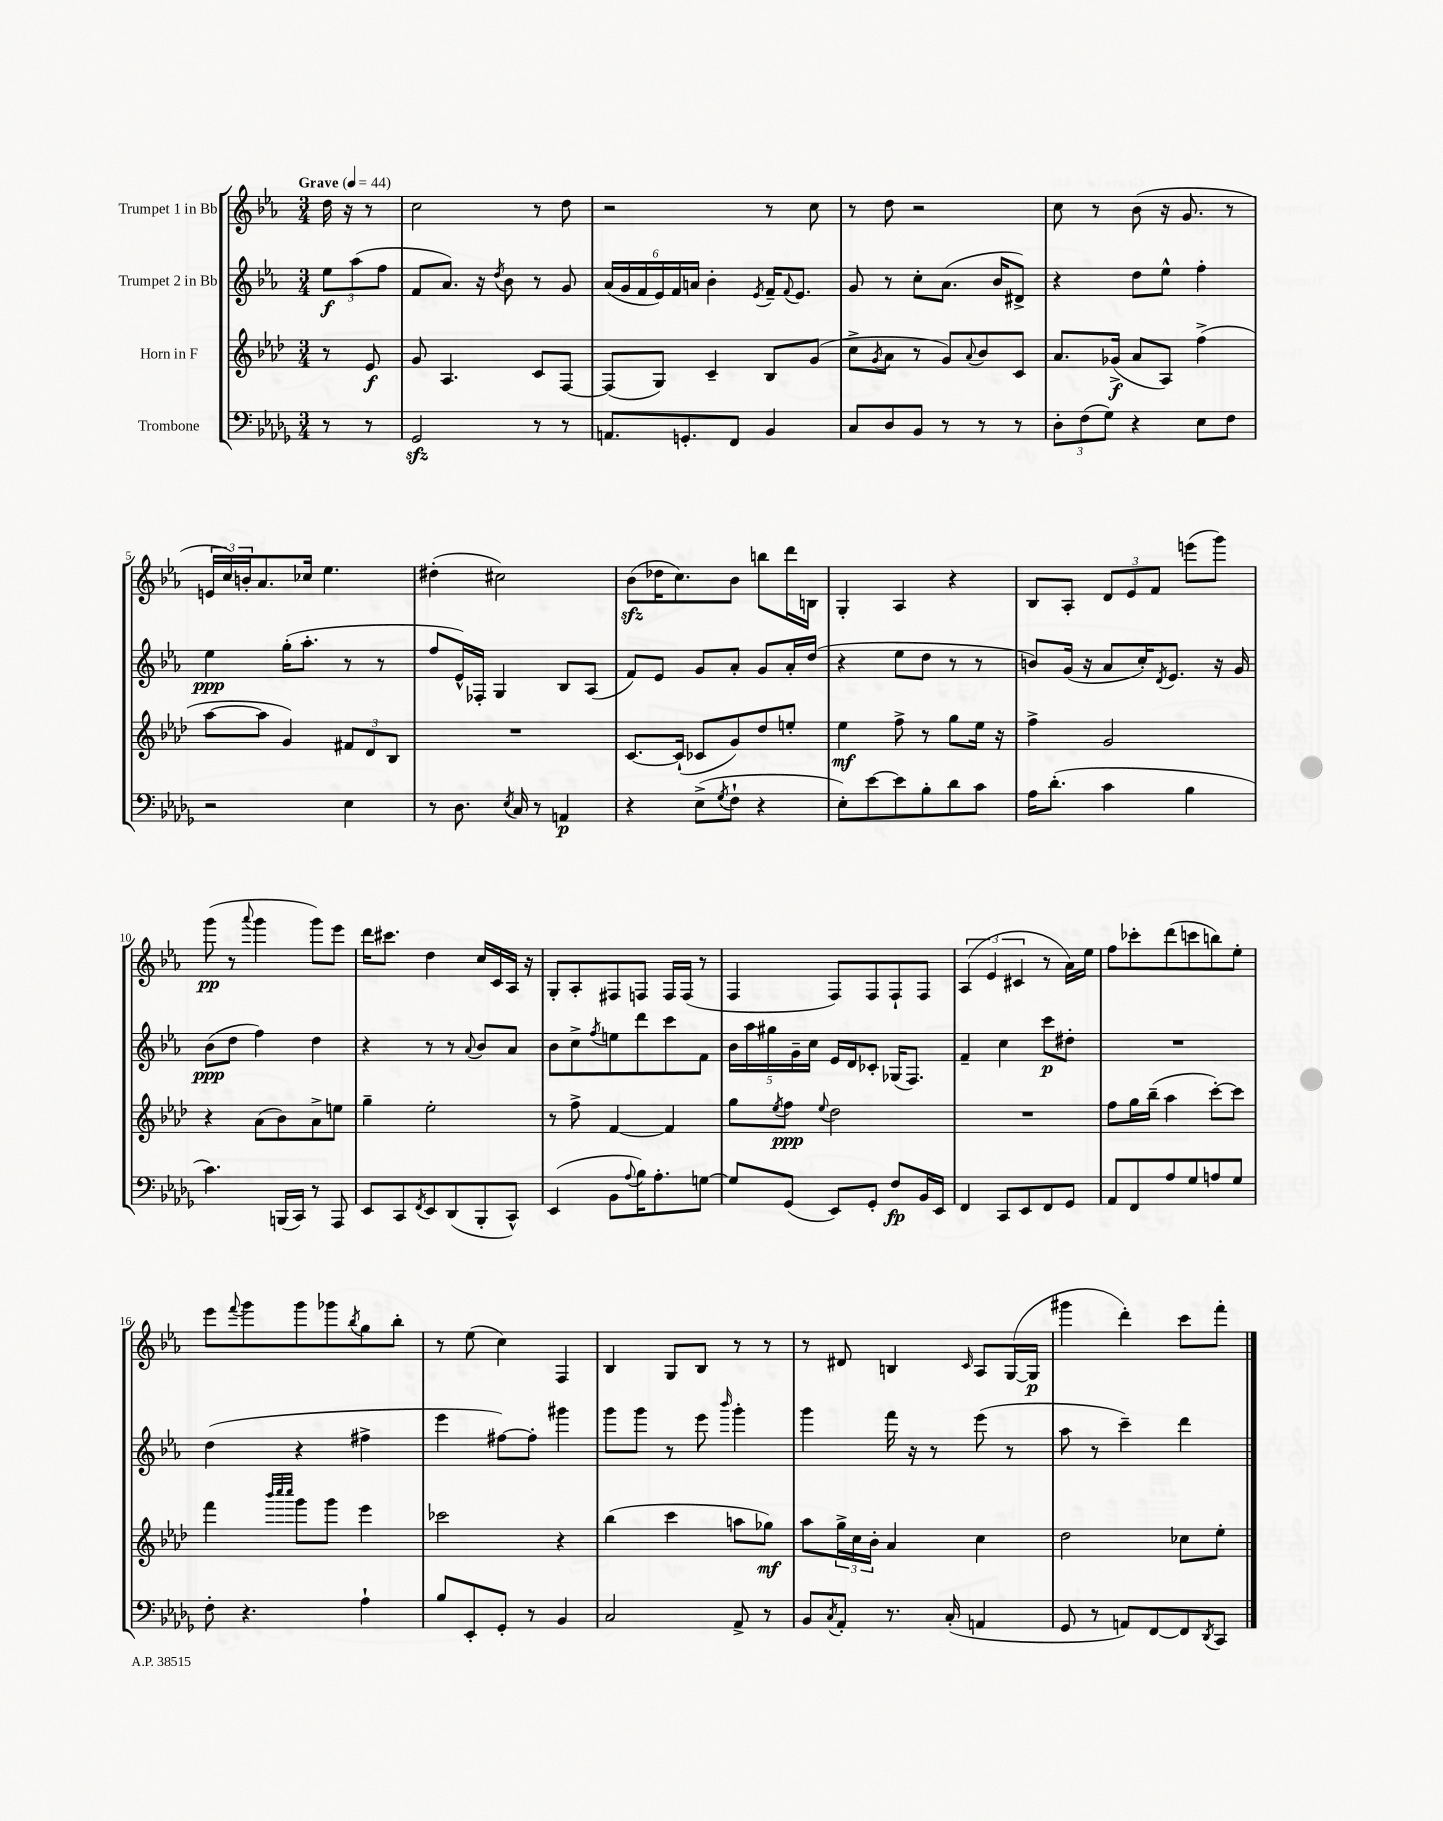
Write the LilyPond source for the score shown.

<<
\new StaffGroup <<
\new Staff = "s0" \with { instrumentName = "Trumpet 1 in Bb" } {
    \clef treble \key ees \major \numericTimeSignature \time 3/4 \partial 4 \tempo "Grave" 4 = 44
    d''16 r16 r8 |
    c''2 r8 d''8 |
    r2 r8 c''8 |
    r8 d''8 r2 |
    c''8 r8 bes'8( r16 g'8. r8 |
    \tuplet 3/2 { e'16 c''16) b'16-. } aes'8. ces''16 ees''4. |
    dis''4-.( cis''2) |
    bes'8\sfz( des''16 c''8.) bes'8 b''8 d'''16 b16 |
    g4-. aes4 r4 |
    bes8 aes8-. \tuplet 3/2 { d'8 ees'8 f'8 } e'''8( g'''8) |
    g'''8\pp( r8 \appoggiatura { aes'''8 } g'''4 g'''8) ees'''8 |
    d'''16 cis'''8. d''4 c''16 c'16 aes16 r16 |
    g8-. aes8-. fis8 f8 f16 f16( r8 |
    f4 f8) f8 f8-! f8 |
    \tuplet 3/2 { aes4( ees'4 cis'4 } r8 aes'16) ees''16 |
    f''8 ces'''8-. d'''8( c'''8 b''8) ees''8-. |
    ees'''8 \appoggiatura { f'''8 } g'''8 g'''8 ges'''8 \acciaccatura { bes''8 } g''8 bes''8-. |
    r8 ees''8( c''4) f4 |
    bes4 g8 bes8 r8 r8 |
    r8 dis'8 b4 \grace { c'16 } aes8 g16~( g16\p |
    gis'''4 d'''4-.) c'''8 f'''8-. \bar "|." |
}
\new Staff = "s1" \with { instrumentName = "Trumpet 2 in Bb" } {
    \clef treble \key ees \major \numericTimeSignature \time 3/4 \partial 4
    \tuplet 3/2 { ees''8\f aes''8( f''8 } |
    f'8 aes'8.) r16 \acciaccatura { d''8 } bes'8 r8 g'8 |
    \tuplet 6/4 { aes'16( g'16 f'16 ees'16) f'16 a'16 } bes'4-. \acciaccatura { ees'8 } f'16-- \appoggiatura { f'8 } ees'8. |
    g'8 r8 c''8-. aes'8.( bes'16 dis'8->) |
    r4 d''8 ees''8-^ f''4-. |
    ees''4\ppp g''16-.( aes''8.-. r8 r8 |
    f''8 ees'16-^) fes16-. g4 bes8 aes8( |
    f'8) ees'8 g'8 aes'8-. g'8 aes'16-. d''16( |
    r4 ees''8 d''8 r8 r8 |
    b'8) g'16( r16 aes'8 c''16-.) \acciaccatura { d'8 } ees'8. r16 g'16 |
    bes'8\ppp( d''8 f''4) d''4 |
    r4 r8 r8 \appoggiatura { aes'8 } bes'8 aes'8 |
    bes'8 c''8-> \acciaccatura { f''8 } e''8 d'''8 c'''8 f'8 |
    \tuplet 5/4 { bes'16 aes''16 gis''16 g'16-- c''16 } ees'16 d'16 ces'8-. ges16( f8.) |
    f'4-- c''4 c'''8\p dis''8-. |
    R2. |
    d''4( r4 fis''4-> |
    ees'''4 fis''8~) fis''8-. gis'''4 |
    g'''8 g'''8 r8 ees'''8 \grace { bes'''16 } g'''4-. |
    g'''4 f'''16 r16 r8 ees'''8( r8 |
    aes''8 r8 c'''4--) d'''4 \bar "|." |
}
\new Staff = "s2" \with { instrumentName = "Horn in F" } {
    \clef treble \key aes \major \numericTimeSignature \time 3/4 \partial 4
    r8 ees'8\f |
    g'8 aes4. c'8 f8~ |
    f8( g8) c'4-- bes8 g'8( |
    c''8-> \acciaccatura { g'8 } aes'8 r8 g'8) \appoggiatura { aes'8 } bes'8 c'8 |
    aes'8. ges'16->\f( aes'8 aes8) f''4->( |
    aes''8~ aes''8 g'4) \tuplet 3/2 { fis'8 des'8 bes8 } |
    R2. |
    c'8.~ c'16-!( ces'8 g'8) des''8 e''8-. |
    ees''4\mf f''8-> r8 g''8 ees''16 r16 |
    f''4-> g'2 |
    r4 aes'8( bes'8) aes'8-> e''8 |
    g''4-- ees''2-. |
    r8 f''8-> f'4~ f'4 |
    g''8 \acciaccatura { ees''8 } f''8\ppp \appoggiatura { ees''8 } des''2 |
    R2. |
    f''8 g''16 bes''16--( aes''4 c'''8~-.) c'''8 |
    f'''4 \grace { bes'''32 c''''32 c''''32 } g'''8 g'''8 ees'''4 |
    ces'''2 r4 |
    bes''4( c'''4 a''8 ges''8\mf) |
    aes''8 \tuplet 3/2 { g''16-> c''16 bes'16-. } aes'4 c''4 |
    des''2 ces''8 ees''8-. \bar "|." |
}
\new Staff = "s3" \with { instrumentName = "Trombone" } {
    \clef bass \key des \major \numericTimeSignature \time 3/4 \partial 4
    r8 r8 |
    ges,2\sfz r8 r8 |
    a,8. g,8.-. f,8 bes,4 |
    c8 des8 bes,8 r8 r8 r8 |
    \tuplet 3/2 { des8-. f8( ges8) } r4 ees8 f8 |
    r2 ees4 |
    r8 des8. \acciaccatura { ees8 } c16 r8 a,4\p |
    r4 ees8->( \acciaccatura { ges8 } f8-! r4 |
    ees8-.) ees'8~ ees'8 bes8-. des'8 c'8 |
    aes16 des'8.-.( c'4 bes4 |
    c'4.) b,,16( c,16) r8 aes,,8 |
    ees,8 c,8 \acciaccatura { f,8 } ees,8 des,8( bes,,8-. c,8-^) |
    ees,4( bes,8 \appoggiatura { aes8 } bes16) aes8.-. g8~ |
    g8 ges,8( ees,8) ges,8-. f8\fp bes,16 ees,16 |
    f,4 c,8 ees,8 f,8 ges,8 |
    aes,8 f,8 aes8 ges8 a8 ges8 |
    f8-. r4. aes4-! |
    bes8 ees,8-. ges,8-. r8 bes,4 |
    c2 aes,8-> r8 |
    bes,8 \acciaccatura { c8 } aes,8-. r8. c16-.( a,4 |
    ges,8 r8 a,8) f,8~ f,8 \acciaccatura { des,8 } c,8 \bar "|." |
}
>>
>>
